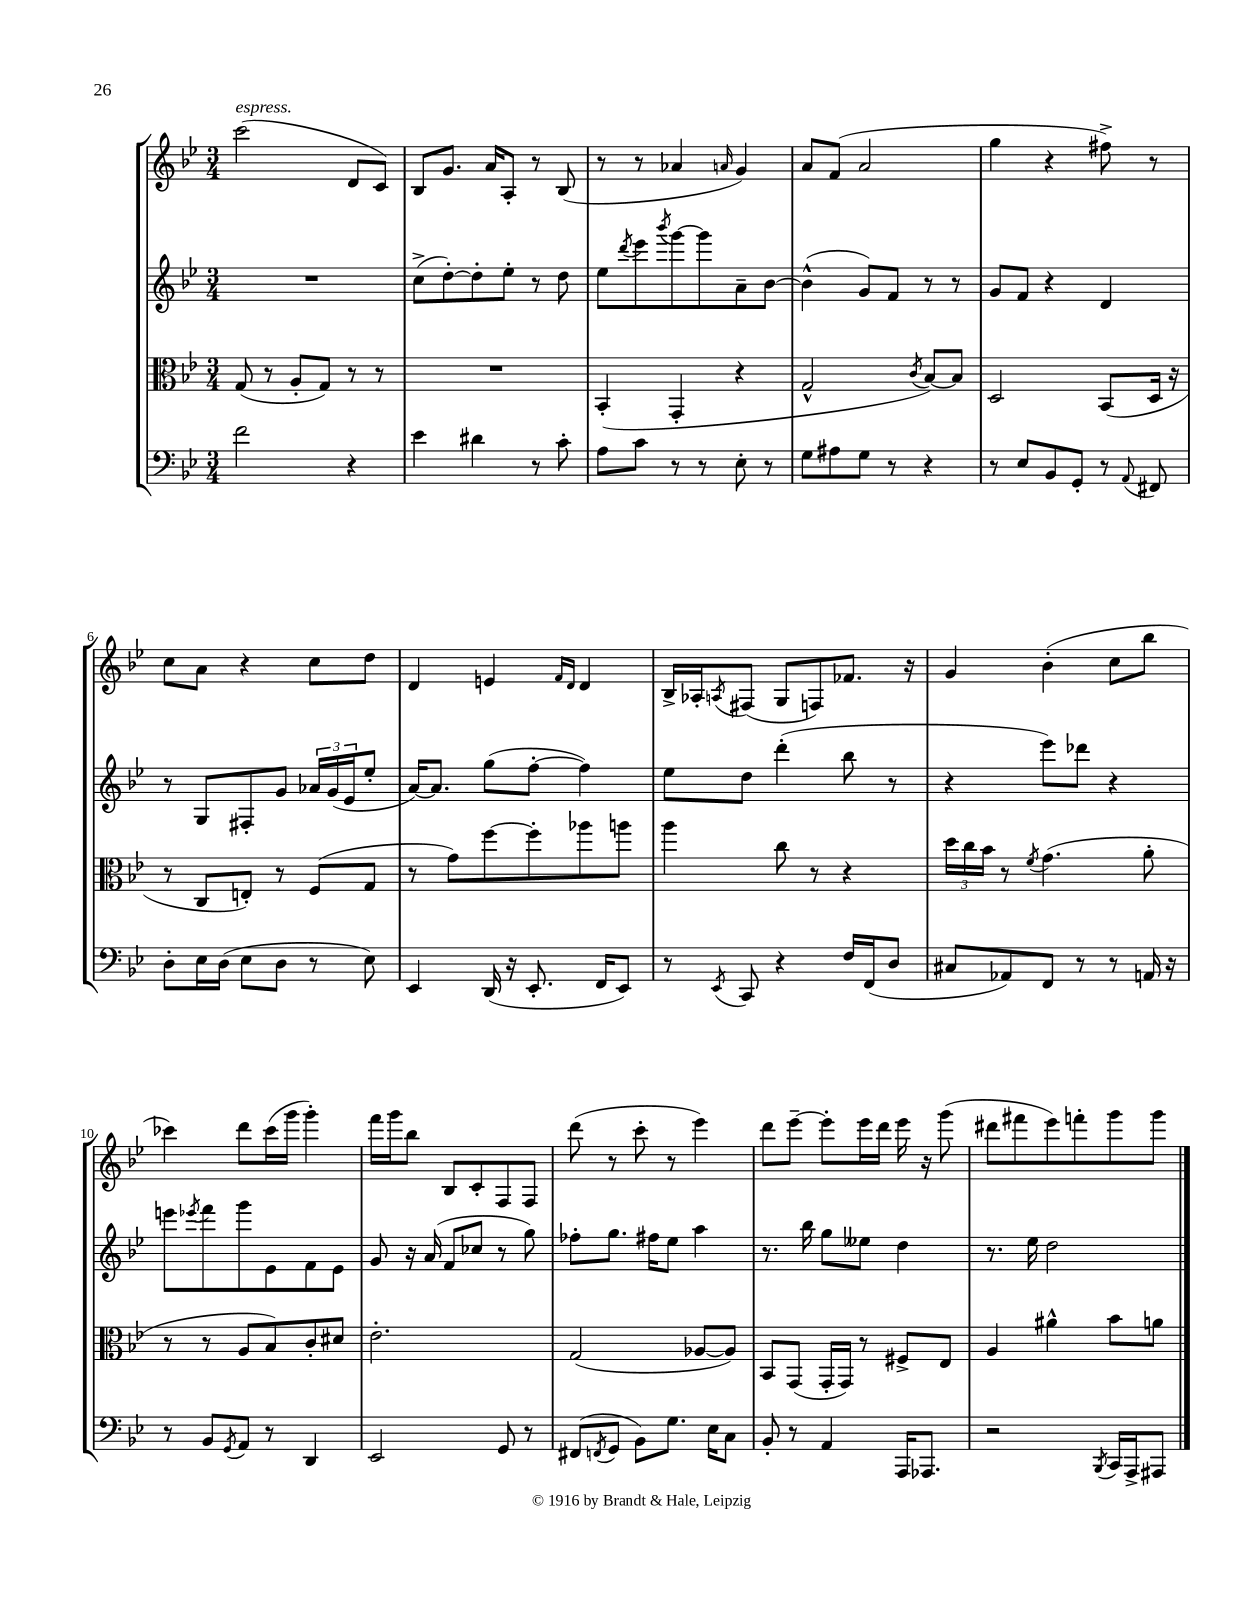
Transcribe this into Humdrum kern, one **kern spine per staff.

**kern	**kern	**kern	**kern
*part4	*part3	*part2	*part1
*staff4	*staff3	*staff2	*staff1
*clefF4	*clefC3	*clefG2	*clefG2
*k[b-e-]	*k[b-e-]	*k[b-e-]	*k[b-e-]
*M3/4	*M3/4	*M3/4	*M3/4
=1	=1	=1	=1
!	!	!	!LO:TX:a:i:t=espress.
2f\	(8G/	2.r	(2ccc\
.	8r	.	.
.	8A'/L	.	.
.	8G/J)	.	.
4r	8r	.	8d/L
.	8r	.	8c/J)
=2	=2	=2	=2
4e-\	2.r	(8cc^\L	8B-/L
.	.	[8dd'\)	8.g/J
4d#X\	.	8dd'\]	.
.	.	.	16a/KL
.	.	8ee-'\J	8A'/J
8r	.	8r	8r
8c'\	.	8dd\	(8B-/
=3	=3	=3	=3
8A\L	(4BB-'/	8ee-\L	8r
.	.	8qddd/	.
8c\J	.	8eee-\	8r
.	.	8qbbb-/	.
8r	4GG'/	[8ggg\	4a-X/
8r	.	8ggg\]	.
.	.	.	16qqan/
8E-'\	4r	8a~\	4g/)
8r	.	[8b-\J	.
=4	=4	=4	=4
8G\L	2G^^/	(4b-^^\]	8a/L
8A#X\	.	.	(8f/J
8G\J	.	8g/L)	2a/
8r	.	8f/J	.
.	8qc/	.	.
4r	[8B-/L)	8r	.
.	8B-/J]	8r	.
=5	=5	=5	=5
8r	2D/	8g/L	4gg\
8E-/L	.	8f/J	.
8BB-/	.	4r	4r
8GG'/J	.	.	.
8r	(8BB-/L	4d/	8ff#X^\)
8qqAA/	.	.	.
8FF#X/	16D/Jk	.	8r
.	16r	.	.
!!LO:LB:g=z
=6	=6	=6	=6
8D'\L	8r	8r	8cc\L
16E-\L	8C/L	8G/L	8a\J
(16D\JJ	.	.	.
8E-\L	8En'/J)	8F#X'/	4r
8D\J	8r	8g/J	.
8r	(8F/L	24a-X/LL	8cc\L
.	.	(24g/	.
.	.	24e-/J	.
8E-\)	8G/J	8ee-'/J	8dd\J
=7	=7	=7	=7
4EE-/	8r	[16a/KL)	4d/
.	.	8.a/J]	.
.	8g\L)	.	.
(16DD/	[8ff\	(8gg\L	4en/
16r	.	.	.
8.EE-'/	8ff'\]	[8ff'\J	.
.	.	.	16qqf/LL
.	.	.	16qqd/JJ
.	8aa-X\	4ff\])	4d/
16FF/KL	.	.	.
8EE-/J)	8aan\J	.	.
=8	=8	=8	=8
8r	4aa\	8ee-\L	16B-^/LL
.	.	.	16A-X'/J
8qEE-/	.	.	8qAn/
8CC/	.	8dd\J	(8F#X/J
4r	8cc\	(4ddd'\	8G/L
.	8r	.	8Fn/)
16F/LL	4r	8bb-\	8.f-X/J
(16FF/J	.	.	.
8D/J	.	8r	.
.	.	.	16r
=9	=9	=9	=9
8C#X/L	24dd\LL	4r	4g/
.	24cc\	.	.
.	24b-\JJ	.	.
8AA-X/)	8r	.	.
.	8qf/	.	.
8FF/J	(4.g\	8eee-\L)	(4b-'\
8r	.	8ddd-X\J	.
8r	.	4r	8cc\L
16AAn/	8a'\	.	8bb-\J
16r	.	.	.
!!LO:LB:g=z
=10	=10	=10	=10
8r	8r	8eeen\L	4ccc-X\)
.	.	8qeee-X/	.
8BB-/L	8r	8fff\	.
8qGG/	.	.	.
8AA/J	8A/L	8ggg\	8ddd\L
8r	8B-/)	8e-\	(16ccc-\L
.	.	.	16ggg\JJ
4DD/	8c'/	8f\	4ggg'\)
.	8d#X/J	8e-\J	.
=11	=11	=11	=11
2EE-/	2.e-'\	8g/	16fff\LL
.	.	.	16ggg\J
.	.	16r	8bb-\J
.	.	(16a/	.
.	.	8f/L	8B-/L
.	.	8cc-X/J	8c'/
8GG/	.	8r	8F/
8r	.	8gg\)	8F/J
=12	=12	=12	=12
(8FF#X/L	(2G/	8ff-X'\L	(8ddd\
8qFFn/	.	.	.
8GG/J	.	8.gg\J	8r
8BB-\L)	.	.	8ccc'\
.	.	16ff#X\KL	.
8.G\J	.	8ee-\J	8r
.	[8A-X/L	4aa\	4eee-\)
16E-\KL	.	.	.
8C\J	8A-/J])	.	.
=13	=13	=13	=13
8BB-'/	8BB-/L	8.r	8ddd\L
8r	(8GG/J	.	[8eee-~\J
.	.	16bb-\	.
4AA/	16GG'/LL	8gg\L	8eee-'\L]
.	16GG/JJ)	.	.
.	8r	8ee--X\J	16eee-\L
.	.	.	16ddd\JJ
16AAA/KL	8F#X^/L	4dd\	16eee-\
8.AAA-X/J	.	.	16r
.	8E-/J	.	(8ggg\
=14	=14	=14	=14
2r	4A/	8.r	8ddd#X\L
.	.	.	8fff#X\
.	.	16ee-\	.
.	4a#X^^\	2dd\	8eee-\)
.	.	.	8fffn'\
8qBBB-/	.	.	.
16CC/LL	8b-\L	.	8ggg\
16AAA^/J	.	.	.
8AAA#X/J	8an\J	.	8ggg\J
==	==	==	==
*-	*-	*-	*-
